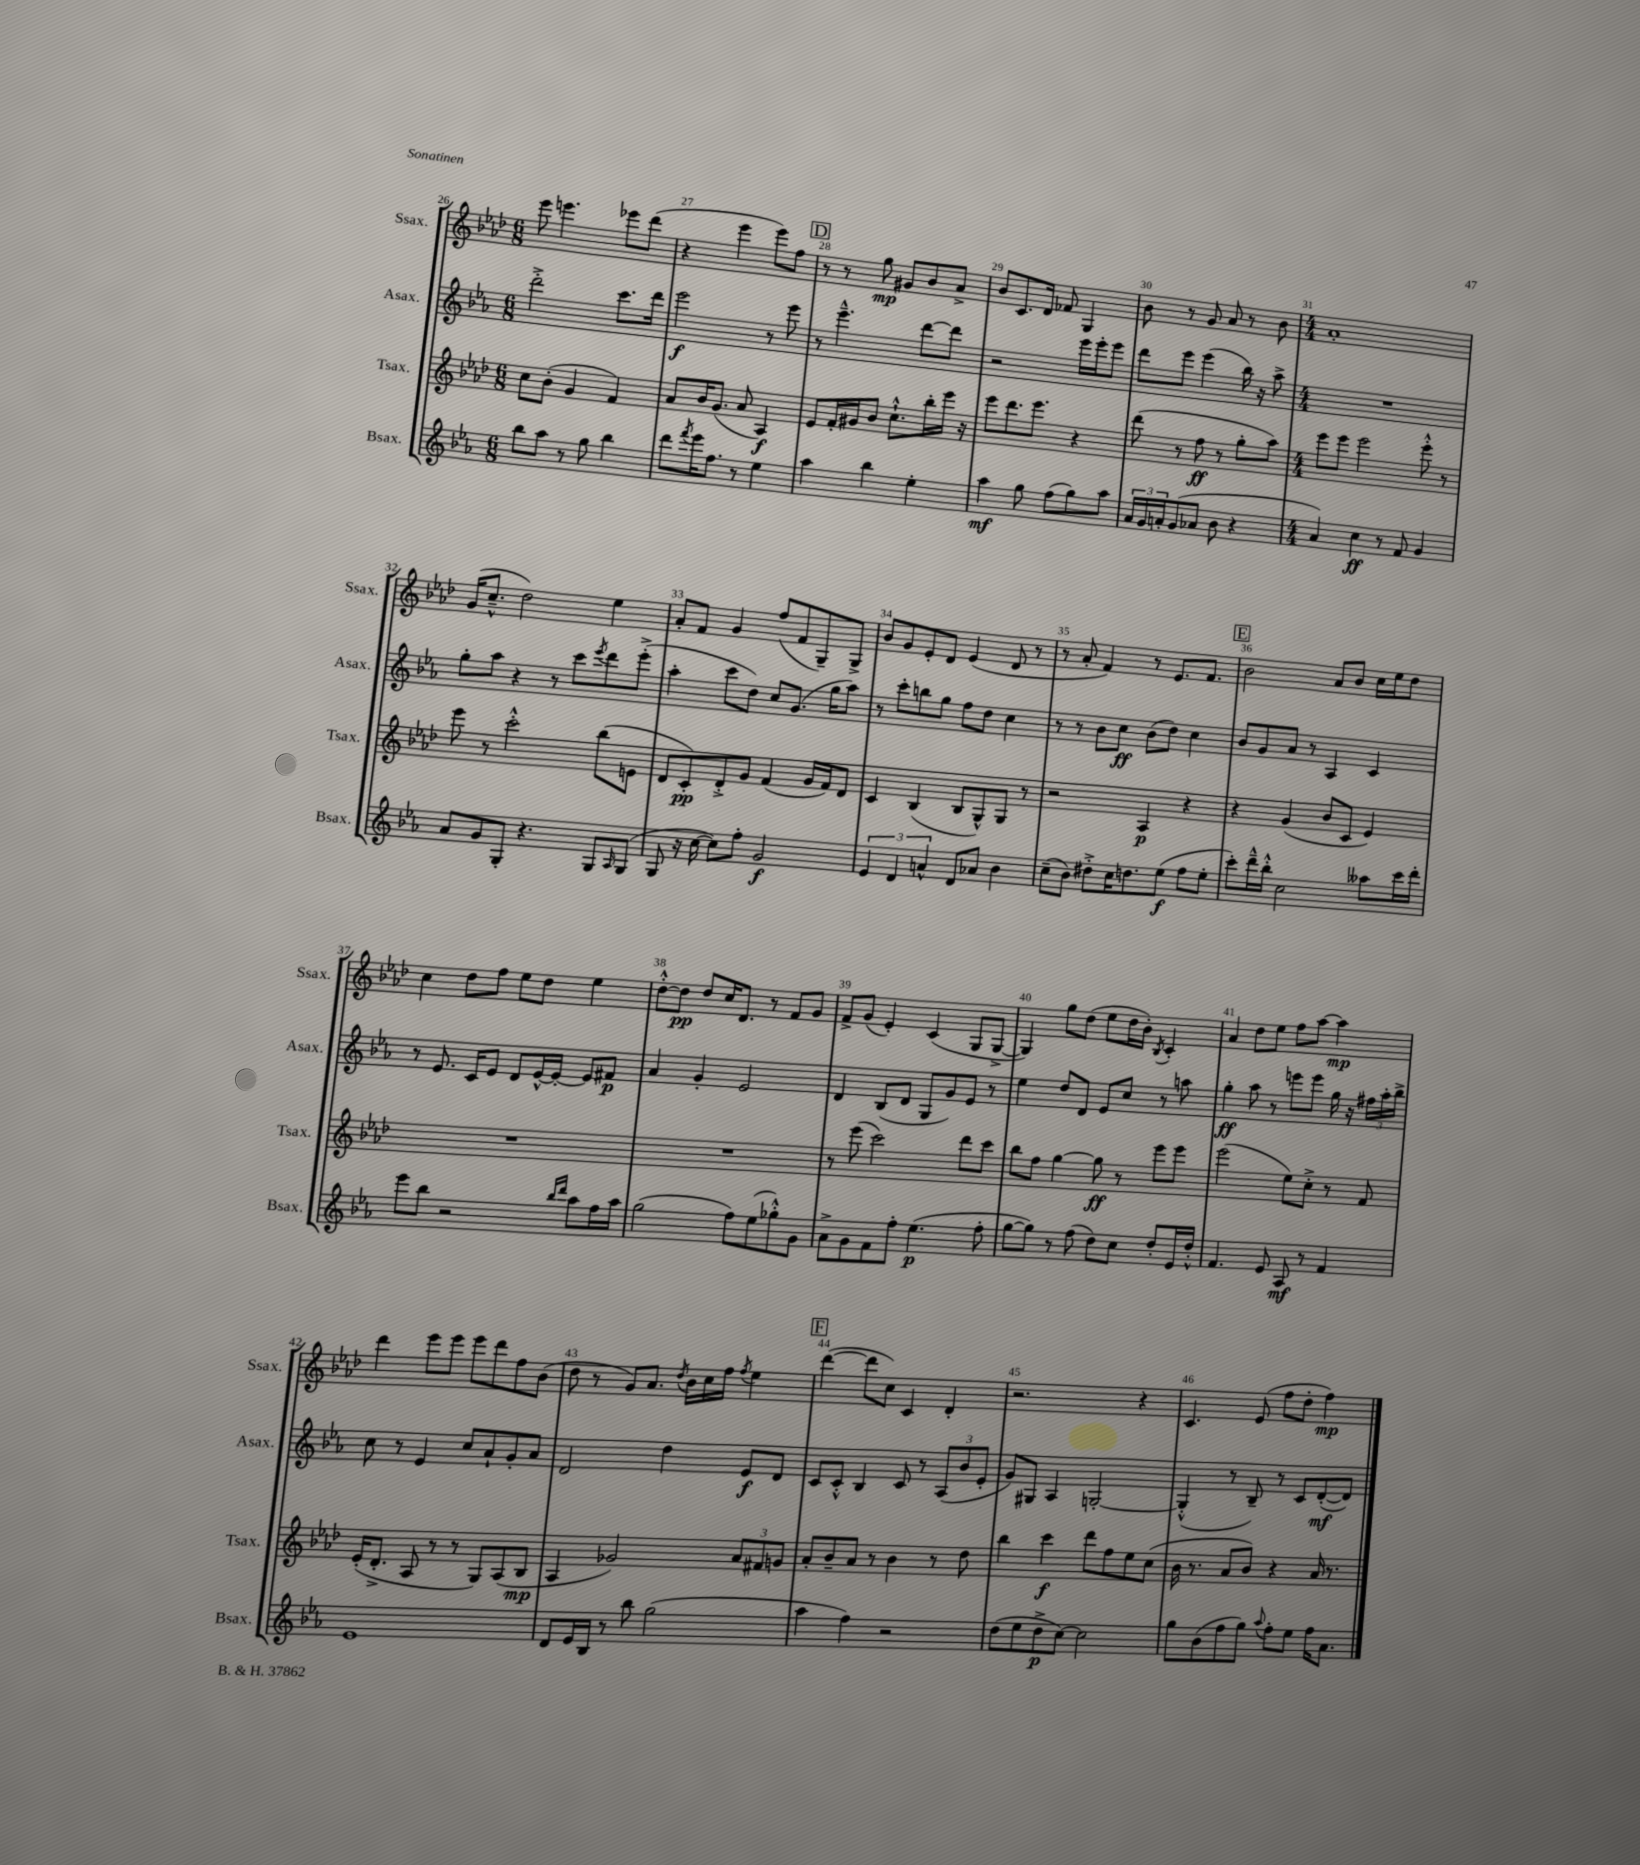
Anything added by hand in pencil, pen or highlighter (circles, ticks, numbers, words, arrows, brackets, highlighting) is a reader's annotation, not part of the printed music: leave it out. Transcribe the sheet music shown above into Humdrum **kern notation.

**kern	**kern	**kern	**kern
*staff4	*staff3	*staff2	*staff1
*clefG2	*clefG2	*clefG2	*clefG2
*k[b-e-a-]	*k[b-e-a-d-]	*k[b-e-a-]	*k[b-e-a-d-]
*M6/8	*M6/8	*M6/8	*M6/8
8bb-	8cc	2ddd'^	8eee-
8aa-	(8b-'	.	4.eee
8r	4g	.	.
8gg	.	.	.
4bb-	4f)	8.ccc	8eee-
.	.	.	(8ddd-
.	.	16ddd	.
=	=	=	=
8ddd	8a-	2eee-	4r
8qfff	.	.	.
16eee-	16b-	.	.
8.ff	(8.g	.	.
.	.	.	4eee-
8r	8a-	.	.
4ee-	4A-)	8r	8eee-)
.	.	8eee-	8ff
=	=	=	=
4aa-	8e-	8r	8r
.	16f'	4.eee-~^^	8r
.	16g#	.	.
4bb-	8b-	.	8gg
.	8.cc`^^	.	8g#
4ee-'	.	[8ddd	8b-
.	16bb-'	.	.
.	16eee-	8ddd]	8a-^
.	16r	.	.
=	=	=	=
4aa-	8eee-	2r	8b-
.	8.ddd-	.	8.c
8gg	.	.	.
.	8.eee-	.	16d-
(8ff	.	.	8f-
8gg)	4r	16eee-	4G
.	.	16eee-'	.
8aa-	.	8eee-	.
=	=	=	=
24a-	(8ddd-	8ddd	8b-
24g	.	.	.
24a'	.	.	.
(8g	8r	8eee-	8r
8a-	8ff	(4eee-	8g
8b-	8r	.	8a-
4r	8gg'	16bb-)	8r
.	.	16r	.
.	8aa-)	8aa-^	8b-
=	=	=	=
*M4/4	*M4/4	*M4/4	*M4/4
4a-)	8eee-	1r	1a-'
.	8eee-	.	.
4cc	2eee-	.	.
8r	.	.	.
8f	.	.	.
4g	8eee-'^^	.	.
.	8r	.	.
=	=	=	=
8a-	8eee-	8gg'	(16g
.	.	.	8.cc~^^
8g	8r	8aa-	.
8G'	2ccc'^^	4r	2dd-)
4.r	.	.	.
.	.	8r	.
.	.	8ccc	.
.	.	8qeee-	.
8G	(8bb-	8ddd	4ee-
16qqA-	.	.	.
(8G	8e	(8eee-'^	.
=	=	=	=
8G	8d-	4aa-'	8a-'
16r	8c')	.	8f
[16cc	.	.	.
8cc])	8d-'^	8ccc	4g
8ff'	8g	8dd)	.
2g	(4f	8cc	(8ff
.	.	(8.g	8f
.	16g	.	8G~)
.	16f)	16gg	.
.	8d-	8aa-)	8G^
=	=	=	=
6e-	4c	8r	8b-
.	.	8ccc'	8g
6d	.	.	.
.	(4B-	8bb	8e-'
6a^^	.	.	.
.	.	8gg	8d-
8d	8B-	8ff	(4e-
8a-	8G^^)	8dd	.
4b-	8G	4cc	8d-
.	8r	.	8r
=	=	=	=
(8cc~	2r	8r	8r
8b-)	.	8r	8a-'
8dd#'^	.	8b-	4f)
16cc	.	8cc	.
8.dd	.	.	.
.	4A-	(8b-	8r
(8ee-	.	8dd)	8.e-
8ff	4r	4cc	.
.	.	.	8.f
8ee-'	.	.	.
=	=	=	=
8ccc')	4r	8b-	2b-
16ddd~^^	.	8g	.
16bb-'^^	.	.	.
2cc	(4g	8a-	.
.	.	8r	.
.	8b-	4A-	8a-
.	8c	.	8b-
8aa--	4e-)	4c	16cc
.	.	.	16ee-
16ccc	.	.	8dd-
16ddd'	.	.	.
=	=	=	=
8eee-	1r	8r	4cc
8bb-	.	8.e-	.
2r	.	.	8dd-
.	.	16c	.
.	.	8e-	8ff
.	.	8d	8ee-
.	.	[16e-^^	8dd-
.	.	16e-'_	.
16qqbb-	.	.	.
16qqddd	.	.	.
8aa-	.	8e-]	4ee-
16ff	.	8f#	.
16aa-	.	.	.
=	=	=	=
(2gg	1r	4a-	[8dd-'^^
.	.	.	8dd-]
.	.	4g'	8dd-
.	.	.	16cc
.	.	.	8.d-
8ff)	.	2e-	.
(8ee-	.	.	8r
8gg-'^^)	.	.	8f
8g	.	.	8g
=	=	=	=
8a-^	8r	4d	8f^
8g	(8eee-	.	(8g
8f	2ccc)	(8B-	4e-')
8ff'	.	8d	.
(4.ee-	.	8G	(4c
.	.	8g)	.
.	8ddd-	8e-	8G
8ff'	8ccc	8r	[8G^
=	=	=	=
[8gg	8bb-	4ee-	4G])
8gg])	8ff	.	.
8r	[4gg	8dd	8gg
(8ff	.	8d	(8dd-
8dd)	8gg]	8e-	8ee-
8cc	8r	8cc	16dd-
.	.	.	16b-')
.	.	.	8qB-
8dd'	8eee-	8r	4c'
16e-	8eee-	8aa	.
16dd'^^	.	.	.
=	=	=	=
4.f	(2eee-	4gg'	4a-
.	.	8aa-	8dd-
8e-	.	8r	8ee-
8A-	8ee-)	8eee	8ff
8r	8cc'^	8eee	[8aa-
4f	8r	16gg	4aa-]
.	.	16r	.
.	8f	24ff#	.
.	.	24aa-'	.
.	.	24bb-^	.
=	=	=	=
1e-	(16e-'	8cc	4ddd-
.	8.d-'^	.	.
.	.	8r	.
.	8A-	4e-	8eee-
.	8r	.	8eee-
.	8r	8cc	8eee-
.	8G)	8a-`	8ddd-
.	(8A-	8g'	8ff
.	8B-	8a-	(8b-
=	=	=	=
8d	4A-	2d	8dd-
16e-	.	.	8r
16B-	.	.	.
8r	2g-)	.	8g)
8bb-	.	.	8.a-
(2gg	.	4dd	.
.	.	.	8qdd-
.	.	.	16b-
.	.	.	16cc
.	.	.	16ff
.	.	.	8qff
.	12a-	8e-	4ee-
.	12f#	.	.
.	.	8d	.
.	12g	.	.
=	=	=	=
4aa-	8a-'	8c	([4ddd-
.	8b-~	8c'^^	.
4ff)	8a-	4B-	8ddd-]
.	8r	.	8cc)
2r	4b-	8c	4c
.	.	8r	.
.	8r	(12A-	4d-'
.	.	12b-	.
.	8dd-	.	.
.	.	12e-'	.
=	=	=	=
(8dd	4bb-	8g)	2.r
8ee-	.	8G#	.
8dd^	4ccc	4A-	.
[8cc)	.	.	.
2cc]	8ddd-	[2G'	.
.	8ff	.	.
.	8ee-	.	4r
.	(8cc	.	.
=	=	=	=
8gg	16b-	(4G'^^]	4.c
.	8.r	.	.
(8b-	.	.	.
8ff	8a-	8r	.
8gg)	8b-)	8B-~)	(8e-
8qqaa-	.	.	.
8ff'	4r	8r	8ff
8ee-	.	8c	8dd-'
16ff	16a-	([8d'	4ff)
8.a-	8.r	.	.
.	.	8d])	.
==	==	==	==
*-	*-	*-	*-
